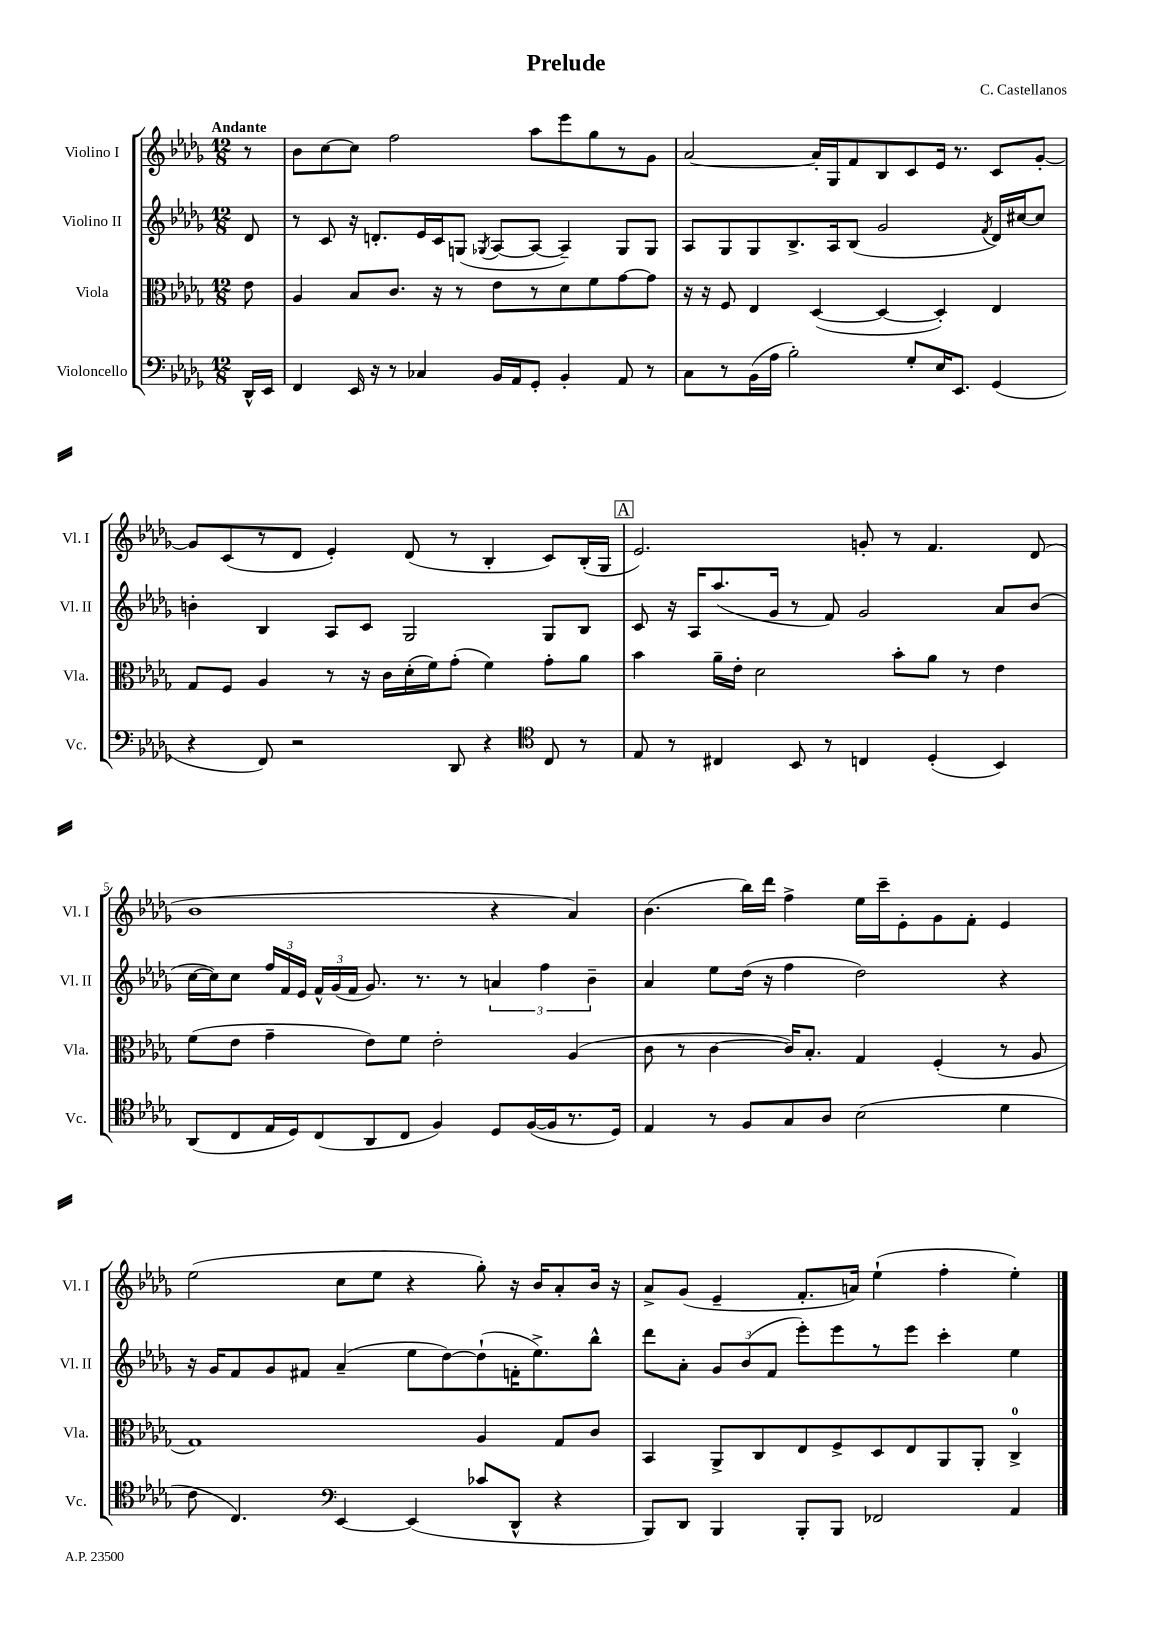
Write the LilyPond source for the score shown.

\header { title = "Prelude" composer = "C. Castellanos" }
<<
\new StaffGroup <<
\new Staff = "s0" \with { instrumentName = "Violino I" shortInstrumentName = "Vl. I" } {
    \clef treble \key des \major \numericTimeSignature \time 12/8 \partial 8 \tempo "Andante"
    \autoBeamOff r8 |
    bes'8[ c''8~ c''8] f''2 aes''8[ ees'''8 ges''8 r8 ges'8] |
    aes'2~ aes'16[-. ges16 f'8 bes8 c'8 ees'16] r8. c'8[ ges'8]~-. |
    ges'8[ c'8( r8 des'8] ees'4-.) des'8( r8 bes4-. c'8[) bes16-.( ges16] |
    \mark \markup { \box "A" } ees'2.) g'8-. r8 f'4. des'8( |
    bes'1 r4 aes'4) |
    bes'4.( bes''16[) des'''16] f''4-> ees''16[ c'''16-- ees'8-. ges'8 f'8]-. ees'4 |
    ees''2( c''8[ ees''8] r4 ges''8-.) r16 bes'16[ aes'8-. bes'16] r16 |
    aes'8[-> ges'8]( ees'4-- f'8.[-. a'16]) ees''4-!( f''4-. ees''4-.) \bar "|." |
}
\new Staff = "s1" \with { instrumentName = "Violino II" shortInstrumentName = "Vl. II" } {
    \clef treble \key des \major \numericTimeSignature \time 12/8 \partial 8
    \autoBeamOff des'8 |
    r8 c'8 r16 d'8.[-. ees'16 c'16 g8]( \acciaccatura { ges8 } aes8[~ aes8]~ aes4--) ges8[ ges8] |
    aes8[ ges8 ges8 bes8.-> aes16 bes8]( ges'2 \acciaccatura { f'8 } des'16[) cis''16~ cis''8] |
    b'4-. bes4 aes8[ c'8] ges2 ges8[ bes8] |
    \mark \markup { \box "A" } c'8 r16 aes16[ aes''8.( ges'16] r8 f'8) ges'2 aes'8[ bes'8]( |
    c''16[~ c''16) c''8] \tuplet 3/2 { f''16[ f'16 ees'16] } \tuplet 3/2 { f'16[-^ ges'16( f'16] } ges'8.) r8. r8 \tuplet 3/2 { a'4 f''4 bes'4-- } |
    aes'4 ees''8[ des''16]( r16 f''4 des''2) r4 |
    r16 ges'16[ f'8 ges'8 fis'8] aes'4--( ees''8[ des''8~) des''8-!( f'16-. ees''8.->) bes''8]-^ |
    des'''8[ aes'8]-. \tuplet 3/2 { ges'8[ bes'8( f'8] } ees'''8[-.) ees'''8 r8 ees'''8] c'''4-. ees''4 \bar "|." |
}
\new Staff = "s2" \with { instrumentName = "Viola" shortInstrumentName = "Vla." } {
    \clef alto \key des \major \numericTimeSignature \time 12/8 \partial 8
    \autoBeamOff ees'8 |
    aes4 bes8[ c'8.] r16 r8 ees'8[ r8 des'8 f'8 ges'8~ ges'8] |
    r16 r16 f8 ees4 des4~( des4~ des4-.) ees4 |
    ges8[ f8] aes4 r8 r16 c'16[ des'16-.( f'16) ges'8]-.( f'4) ges'8[-. aes'8] |
    \mark \markup { \box "A" } bes'4 aes'16[-- ees'16]-. des'2 bes'8[-. aes'8] r8 ees'4 |
    f'8[( ees'8] ges'4-- ees'8[) f'8] ees'2-. aes4( |
    c'8 r8 c'4~ c'16[) bes8.]-. ges4 f4-.( r8 aes8 |
    ges1) aes4 ges8[ c'8] |
    bes,4 aes,8[-> c8 ees8 f8-> des8 ees8 aes,8 aes,8]-. c4-0-> \bar "|." |
}
\new Staff = "s3" \with { instrumentName = "Violoncello" shortInstrumentName = "Vc." } {
    \clef bass \key des \major \numericTimeSignature \time 12/8 \partial 8
    \autoBeamOff des,16[-^ ees,16] |
    f,4 ees,16 r16 r8 ces4 bes,16[ aes,16 ges,8]-. bes,4-. aes,8 r8 |
    c8[ r8 bes,16( aes16] bes2-.) ges8[-. ees16 ees,8.] ges,4( |
    r4 f,8) r2 des,8 r4 \clef tenor c8 r8 |
    \mark \markup { \box "A" } ees8 r8 cis4 bes,8 r8 c4 des4-.( bes,4) |
    aes,8[( c8 ees16 des16) c8( aes,8 c8] f4) des8[ f16~( f16 r8. des16]) |
    ees4 r8 f8[ ges8 aes8] bes2( des'4 |
    c'8 c4.) \clef bass ees,4~ ees,4( ces'8[ des,8]-^ r4 |
    bes,,8[) des,8] bes,,4 bes,,8[-. bes,,8] fes,2 aes,4 \bar "|." |
}
>>
>>
\layout { \context { \Score \override BarNumber.break-visibility = ##(#f #t #t) barNumberVisibility = #(every-nth-bar-number-visible 5) } }
